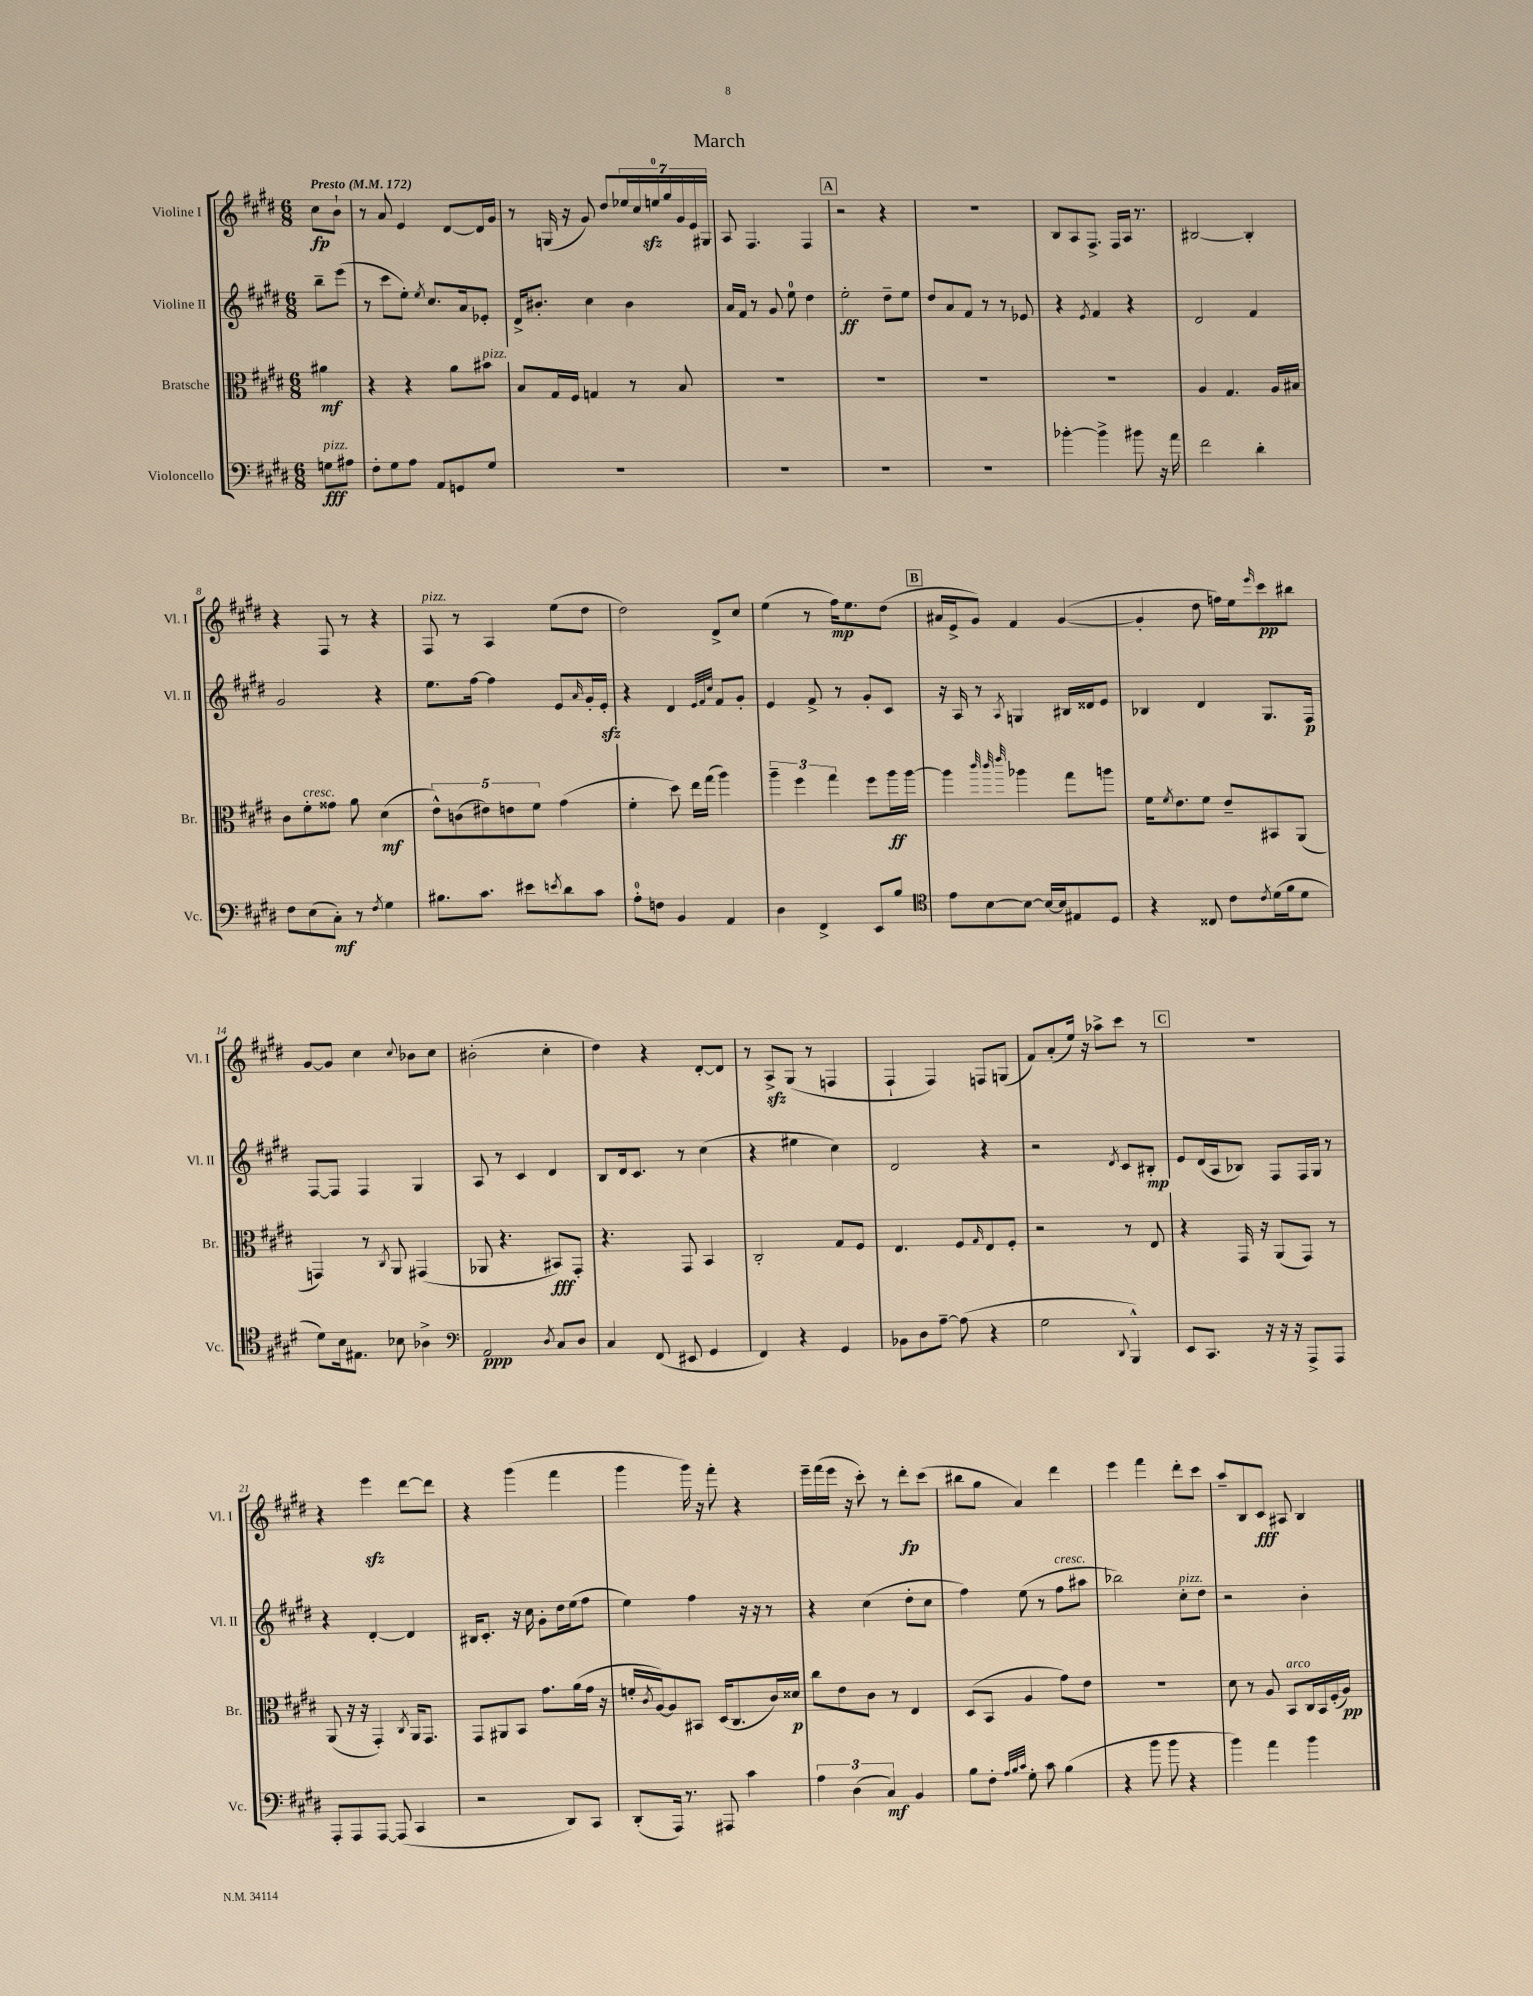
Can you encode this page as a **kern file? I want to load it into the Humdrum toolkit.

**kern	**kern	**kern	**kern
*staff4	*staff3	*staff2	*staff1
*clefF4	*clefC3	*clefG2	*clefG2
*k[f#c#g#d#]	*k[f#c#g#d#]	*k[f#c#g#d#]	*k[f#c#g#d#]
*M6/8	*M6/8	*M6/8	*M6/8
*MM172	*MM172	*MM172	*MM172
8G\L	4a#\	8bb~\L	8cc#\L
8A#\J	.	(8eee\J	8b`\J
=	=	=	=
8F#'\L	4r	8r	8r
8G#\	.	8ccc#\L	8a/
8A\J	4r	8ee'\J)	4e/
.	.	8qee/	.
8AA/L	.	8.cc#/L	.
8GG/	8a\L	.	[8d#/L
.	.	16a/k	.
8G#/J	8b#\J	8e-'/J	16d#/]L
.	.	.	16g#/JJ
=	=	=	=
2.r	8B/L	16d#^/LK	8r
.	.	8.b#'/J	.
.	16G#/L	.	(16G/
.	16F#/JJ	.	16r
.	4G/	4cc#\	8g#/)
.	.	.	8dd#/L
.	8r	4b#\	28ee-/L
.	.	.	28cc#/
.	.	.	28ee/
.	.	.	28gg#/
.	8B/	.	.
.	.	.	28g#/
.	.	.	28e/
.	.	.	28G#/JJ
=	=	=	=
2.r	2.r	16a/LL	8A/
.	.	16f#/JJ	.
.	.	8r	4.F#/
.	.	8g#/	.
.	.	8ee\	.
.	.	4dd#\	4F#/
=	=	=	=
2.r	2.r	2ee'\	2r
.	.	8dd#~\L	4r
.	.	8ee\J	.
=	=	=	=
2.r	2.r	8dd#/L	2.r
.	.	8a/	.
.	.	8f#/J	.
.	.	8r	.
.	.	8r	.
.	.	8e-/	.
=	=	=	=
[4b-'\	2.r	4r	8B/L
.	.	.	8A/
.	.	8qe/	.
4b-^\]	.	4f#/	8.F#^/J
.	.	.	16F#/LL
8b#\	.	4r	16A/JJ
.	.	.	8.r
16r	.	.	.
16a\	.	.	.
=	=	=	=
2f#\	4A/	2d#/	[2B#/
.	4.G#/	.	.
4d#'\	.	4f#/	4B#'/]
.	16A/LL	.	.
.	16B#/JJ	.	.
=	=	=	=
8F#\L	8c#\L	2g#/	4r
(8E\	8f#'\	.	.
8C#'\J)	8g##\J	.	8F#/
8r	8a\	.	8r
8qF#/	.	.	.
4G#\	(4d#\	4r	4r
=	=	=	=
8.B#\L	10e^^\L)	8.ee\L	8F#/
.	(10c\	.	.
.	.	.	8r
8.c#\J	.	[16ff#\Jk	.
.	10e#\)	.	.
.	.	4ff#\]	4A/
.	10e\	.	.
8e#\L	.	.	.
.	10f#\J	.	.
8qe/	.	.	.
8d#\	(4g#\	8e/L	(8ee\L
.	.	16qqa/	.
8c#\J	.	16g#'/L	8dd#\J
.	.	16e'/JJ	.
=	=	=	=
8A'\L	4f#'\	4r	2dd#\)
8F\J	.	.	.
4BB/	8dd#\)	4d#/	.
.	16ee\LL	.	.
.	(16gg#\JJ	.	.
.	.	32qqe/LLL	.
.	.	32qqf#/	.
.	.	32qqcc#/JJJ	.
4AA/	4aa\)	8f#/L	8d#^/L
.	.	8g#'/J	8cc#/J
=	=	=	=
4D#\	6aa~\	4e/	(4ee\
.	6ff#\	.	.
4FF#^/	.	8f#^/	8r
.	6gg#\	.	.
.	.	8r	16ff#\LK)
.	.	.	8.ee\
8EE/L	8ff#\L	8g#'/L	.
8B/J	16aa\L	8c#/J	(8dd#\J
.	[16aa\JJ	.	.
=	=	=	=
*clefC4	*	*	*
8e\L	4aa\]	16r	16a#/LL
.	.	16A/	16e^/J
[8B\	.	8r	8g#/J)
.	32qqccc#/	.	.
.	32qqccc#/	.	.
.	32qqeee/	8qA/	.
8B\_J	4aa-\	4G/	4f#/
16B/_LL	.	.	.
16B/]J	.	.	.
8E#/	8gg#\L	16B#/LL	([4g#/
.	.	16d##/J	.
8D#/J	8aa\J	8e/J	.
=	=	=	=
4r	16f#\LK	4B-/	4g#'/]
.	8qf#/	.	.
.	8.e\	.	.
8C##/	8f#\J	4d#/	8dd#\
8c#\L	8e~/L	.	16ff\LL)
.	.	.	16ee\J
8qc#/	.	.	16qqeee/
(16d#\L	8BB#/	8.G#/L	8ccc#\
16f#\J	.	.	.
8d#\J	(8AA/J	.	8bb#\J
.	.	16F#/Jk	.
=	=	=	=
8d#\L)	4GG/)	[8F#/L	[8g#/L
16B\k	.	8F#/]J	8g#/]J
8.E#\J	.	.	.
.	8r	4F#/	4cc#\
.	8qC#/	.	.
8B-\	8AA/	.	.
.	.	.	8qqcc#/
4A-^\	(4GG#/	4G#/	8b-\L
.	.	.	8cc#\J
=	=	=	=
*clefF4	*	*	*
2AA/	8AA-/	8A/	(2b#'\
.	4.r	8r	.
.	.	4c#/	.
8qD#/	.	.	.
8C#/L	8BB#/L)	4d#/	4cc#'\
8D#/J	8GG#'/J	.	.
=	=	=	=
4C#/	4.r	8B/L	4dd#\)
.	.	16d#/k	.
.	.	8.c#/J	.
(8FF#/	.	.	4r
8EE#/	8GG#/	8r	.
4GG#/	4BB/	(4cc#\	[8d#'/L
.	.	.	8d#/]J
=	=	=	=
4FF#/)	2C#'/	4r	8r
.	.	.	8A^/L
4r	.	4ee#\	(8G#/J
.	.	.	8r
4GG#/	8G#/L	4cc#\)	4F/
.	8F#/J	.	.
=	=	=	=
8BB-\L	4.E/	2d#/	4F#`/
8D#\	.	.	.
[8A~\J	.	.	4F#/)
(8A\]	8F#/L	.	.
.	16qqG#/	.	.
4r	8E/	4r	8F/L
.	8F#'/J	.	(8G/J
=	=	=	=
2G#\	2r	2r	8f#/L)
.	.	.	(8a'/
.	.	.	16ee/Jk)
.	.	.	16r
.	.	.	8aa-^\L
8qqDD#/	.	8qd#/	.
4BBB^^/)	8r	8c#/L	8ccc#\J
.	8E/	8B#'/J	8r
=	=	=	=
8EE/L	4r	8e/L	2.r
8.CC#/J	.	(16d#/L	.
.	.	16A/J	.
.	16GG#/	8B-/J)	.
16r	16r	.	.
16r	(8AA/L	8F#/L	.
16r	.	.	.
8AAA^/L	8GG#/J)	16F#/L	.
.	.	16G#/JJ	.
8AAA/J	8r	8r	.
=	=	=	=
8AAA'/L	(8AA/	4r	4r
8AAA/	16r	.	.
.	16r	.	.
[8AAA/J	4GG#'/)	[4d#'/	4eee\
(8AAA/]	.	.	.
.	8qC#/	.	.
4CC#/	16AA/LK	4d#/]	[8ddd#\L
.	8.GG#/J	.	.
.	.	.	8ddd#\]J
=	=	=	=
2r	8GG#/L	16B#/LK	4r
.	.	8.c#'/J	.
.	8AA#/	.	.
.	8BB/J	16r	(4ggg#\
.	.	16cc#\	.
.	8.g#\L	8g#'\L	.
8DD#/L)	.	16dd#\L	4fff#\
.	(16a\L	(16ee\J	.
8CC#/J	16g#\JJ	8ff#\J	.
.	16r	.	.
=	=	=	=
(8DD#'/L	16f'/LL	4ee\)	4ggg#\
.	8qc#/	.	.
.	[16A/J)	.	.
16AAA/Jk)	8A/]	.	.
8.r	.	.	.
.	8BB#/J	4ff#\	16ggg#\)
.	.	.	16r
8AAA#/	(16D#/LK	.	8fff#'\
.	8.C#/	.	.
4c#\	.	16r	4r
.	.	16r	.
.	16c#/L)	8r	.
.	16d##/JJ	.	.
=	=	=	=
6A\	8cc#\L	4r	16eee~\LL
.	.	.	(16fff#\
.	8e\	.	16eee\JJ
(6D#\	.	.	.
.	.	.	16r
.	8c#\J	(4cc#\	8ccc#'\)
6C#/)	.	.	.
.	8r	.	8r
4BB/	4E/	8dd#'\L	8ddd#'\L
.	.	8cc#\J	(8ccc#\J
=	=	=	=
8B\L	(8D#/L	4ff#\)	8bb#\L
8F#'\J	8BB/J	.	8gg#\J
32qqA/LLL	.	.	.
32qqB/	.	.	.
32qqc#/JJJ	.	.	.
8G#'\	4A/	(8ee\	4a/)
8c#\	.	8r	.
(4B\	8g#\L)	8ff#\L	4ddd#\
.	8e\J	8aa#\J	.
=	=	=	=
4r	2.r	2bb-\)	4eee\
8b\	.	.	4fff#\
8b\	.	.	.
4r	.	8cc#'\L	8ddd#'\L
.	.	8dd#\J	8ccc#\J
=	=	=	=
4b\)	8d#\	2r	8aa~/L
.	8r	.	8B/
4a\	8A/	.	8c#/J
.	8BB/L	.	8A#/
4b\	16C#/L	4b'\	4B/
.	16BB/	.	.
.	(16F#'/	.	.
.	16A/JJ)	.	.
==	==	==	==
*-	*-	*-	*-
